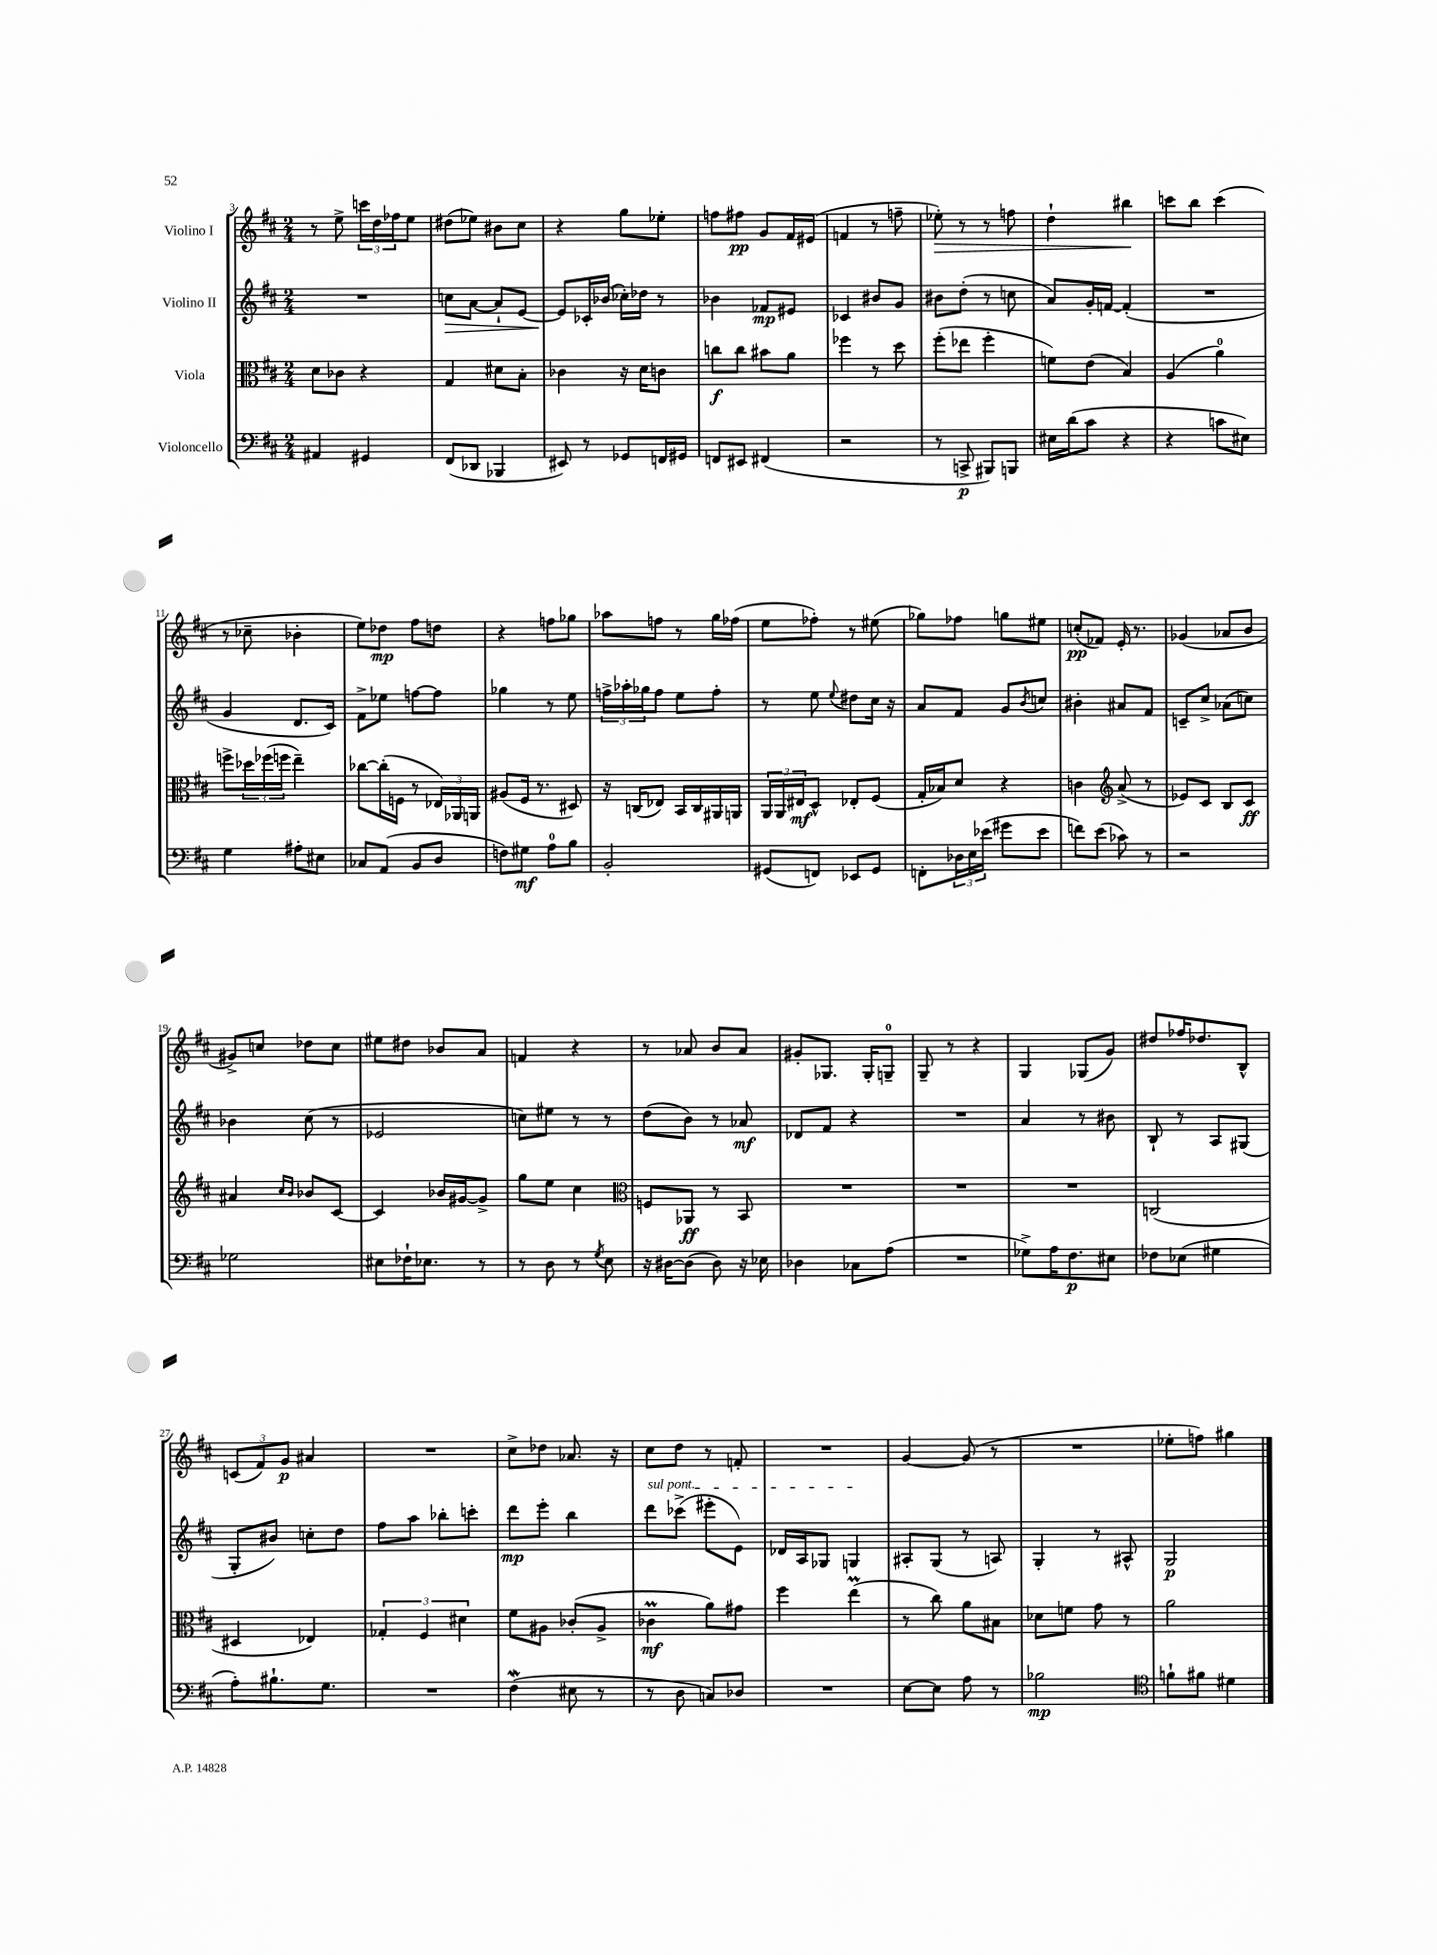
<<
\new StaffGroup <<
\new Staff = "s0" \with { instrumentName = "Violino I" } {
    \clef treble \key d \major \numericTimeSignature \time 2/4
    r8 e''8-> \tuplet 3/2 { c'''16 d''16 fes''16 } e''8 |
    dis''8( ees''8) bis'8 cis''8 |
    r4 g''8 ees''8-. |
    f''8 fis''8\pp g'8 fis'16 eis'16( |
    f'4 r8 f''8-- |
    ees''8-.\>) r8 r8 f''8 |
    d''4-! bis''4\! |
    c'''8 b''8 c'''4( |
    r8 ces''8-- bes'4-. |
    e''8) des''8\mp fis''8 d''8 |
    r4 f''8 ges''8 |
    aes''8 f''8 r8 g''16 fes''16( |
    e''8 fes''8-.) r8 eis''8( |
    ges''8) fes''8 g''8 eis''8 |
    c''8-.\pp( fes'8) e'16-. r8. |
    ges'4( aes'8 b'8 |
    gis'8->) c''8 des''8 c''8 |
    eis''8 dis''8 bes'8 a'8 |
    f'4 r4 |
    r8 aes'8 b'8 aes'8 |
    gis'8-. ges8. ges16-. g8-0-- |
    g8-- r8 r4 |
    g4 ges8( g'8) |
    dis''8 fes''16 des''8. b8-^ |
    \tuplet 3/2 { c'8( fis'8) g'8\p } ais'4 |
    R2 |
    cis''8-> des''8 aes'8. r16 |
    cis''8 d''8 r8 f'8-. |
    R2 |
    g'4~ g'8( r8 |
    R2 |
    ees''8-. f''8) gis''4 \bar "|." |
}
\new Staff = "s1" \with { instrumentName = "Violino II" } {
    \clef treble \key d \major \numericTimeSignature \time 2/4
    R2 |
    c''8\> a'8~ a'8-! e'8~ |
    e'8\! ces'16-. bes'16( ces''16-.) des''16 r8 |
    bes'4 fes'8\mp eis'8 |
    ces'4 bis'8 g'8 |
    bis'8 d''8-.( r8 c''8 |
    a'8) g'16-. f'16~ f'4-.( |
    R2 |
    g'4 d'8. cis'16) |
    fis'8-> ees''8 f''8~ f''8 |
    ges''4 r8 e''8 |
    \tuplet 3/2 { f''16-> aes''16-. ges''16 } f''8 e''8 f''8-. |
    r8 e''8 \appoggiatura { e''8 } dis''8 cis''16 r16 |
    a'8 fis'8 g'8 \acciaccatura { b'8 } c''8 |
    bis'4-. ais'8 fis'8 |
    c'8-- cis''8-> aes'8( c''8) |
    bes'4 cis''8( r8 |
    ees'2 |
    c''8) eis''8 r8 r8 |
    d''8( b'8) r8 aes'8\mf |
    des'8 fis'8 r4 |
    R2 |
    a'4 r8 bis'8 |
    b8-! r8 a8 gis8( |
    g8-. bis'8) c''8-. d''8 |
    fis''8 a''8 bes''8-. c'''8-. |
    d'''8\mp e'''8-. b''4 |
    \once \override TextSpanner.bound-details.left.text = \markup { \italic "sul pont." } d'''8\startTextSpan ces'''8->( eis'''8-. e'8) |
    des'16 a16 ges8 g4\stopTextSpan |
    ais8-. g8( r8 a8) |
    g4-. r8 ais8-^ |
    g2\p \bar "|." |
}
\new Staff = "s2" \with { instrumentName = "Viola" } {
    \clef alto \key d \major \numericTimeSignature \time 2/4
    d'8 ces'8 r4 |
    g4 dis'8 b8-. |
    ces'4 r16 d'16 c'8 |
    c''8\f c''8 bis'8 a'8 |
    fes''4 r8 d''8 |
    fis''8-.( ees''8 fis''4-. |
    f'8) e'8( b4) |
    a4( a'4-0) |
    f''8-> \tuplet 3/2 { des''16 fes''16( f''16 } e''4--) |
    ces''8~ ces''16-.( f16 r8 \tuplet 3/2 { ees16) aes,16 a,16 } |
    ais8( fis16 r8. dis8) |
    r16 c16( ees8) b,16 c16 ais,16 a,16 |
    \tuplet 3/2 { a,16 a,16 eis16\mf } d8-^ ees8-. fis8( |
    g16-. bes16) d'8 r4 |
    c'4 \clef treble a'8->( r8 |
    ees'8) cis'8 b8 cis'8\ff |
    ais'4 \grace { cis''16 b'16 } bes'8 cis'8~ |
    cis'4 bes'16 gis'16~ gis'8-> |
    g''8 e''8 cis''4 |
    \clef alto f8 aes,8\ff r8 b,8 |
    R2 |
    R2 |
    R2 |
    c2( |
    dis4 ees4) |
    \tuplet 3/2 { ges4-. fis4 dis'4 } |
    fis'8 ais8 ces'8-.( ais8-> |
    ces'4\prall\mf a'8) gis'8 |
    fis''4 e''4\prall( |
    r8 cis''8) a'8 bis8 |
    des'8 f'8 g'8 r8 |
    a'2 \bar "|." |
}
\new Staff = "s3" \with { instrumentName = "Violoncello" } {
    \clef bass \key d \major \numericTimeSignature \time 2/4
    ais,4 gis,4 |
    fis,8( des,8 bes,,4 |
    eis,8) r8 ges,8 f,16 gis,16 |
    f,8 eis,8 fis,4( |
    r2 |
    r8 c,8->\p bis,,8) b,,8 |
    eis16 d'16( cis'8 r4 |
    r4 c'8 eis8) |
    g4 ais8-. eis8 |
    ces8 a,8( b,8 d8 |
    f8) gis8\mf a8-0 b8 |
    b,2-. |
    gis,8( f,8) ees,8 gis,8 |
    f,8-. \tuplet 3/2 { des16 e16 ees'16( } gis'8 ees'8 |
    f'8) e'8( ces'8) r8 |
    r2 |
    ges2 |
    eis8 fes16-! ees8. r8 |
    r8 d8 r8 \acciaccatura { g8 } e8 |
    r16 dis16~ dis8( dis8) r16 ees16 |
    des4 ces8 a8( |
    R2 |
    ges8->) a16 fis8.\p eis8 |
    fes8 ees8( gis4 |
    a8-.) bis8.-! g8. |
    R2 |
    fis4\mordent( eis8 r8 |
    r8 d8 c8) des8 |
    R2 |
    e8~ e8 a8 r8 |
    bes2\mp |
    \clef tenor f'8-! fis'8 dis'4 \bar "|." |
}
>>
>>
\layout { \context { \Score currentBarNumber = #3 } }
